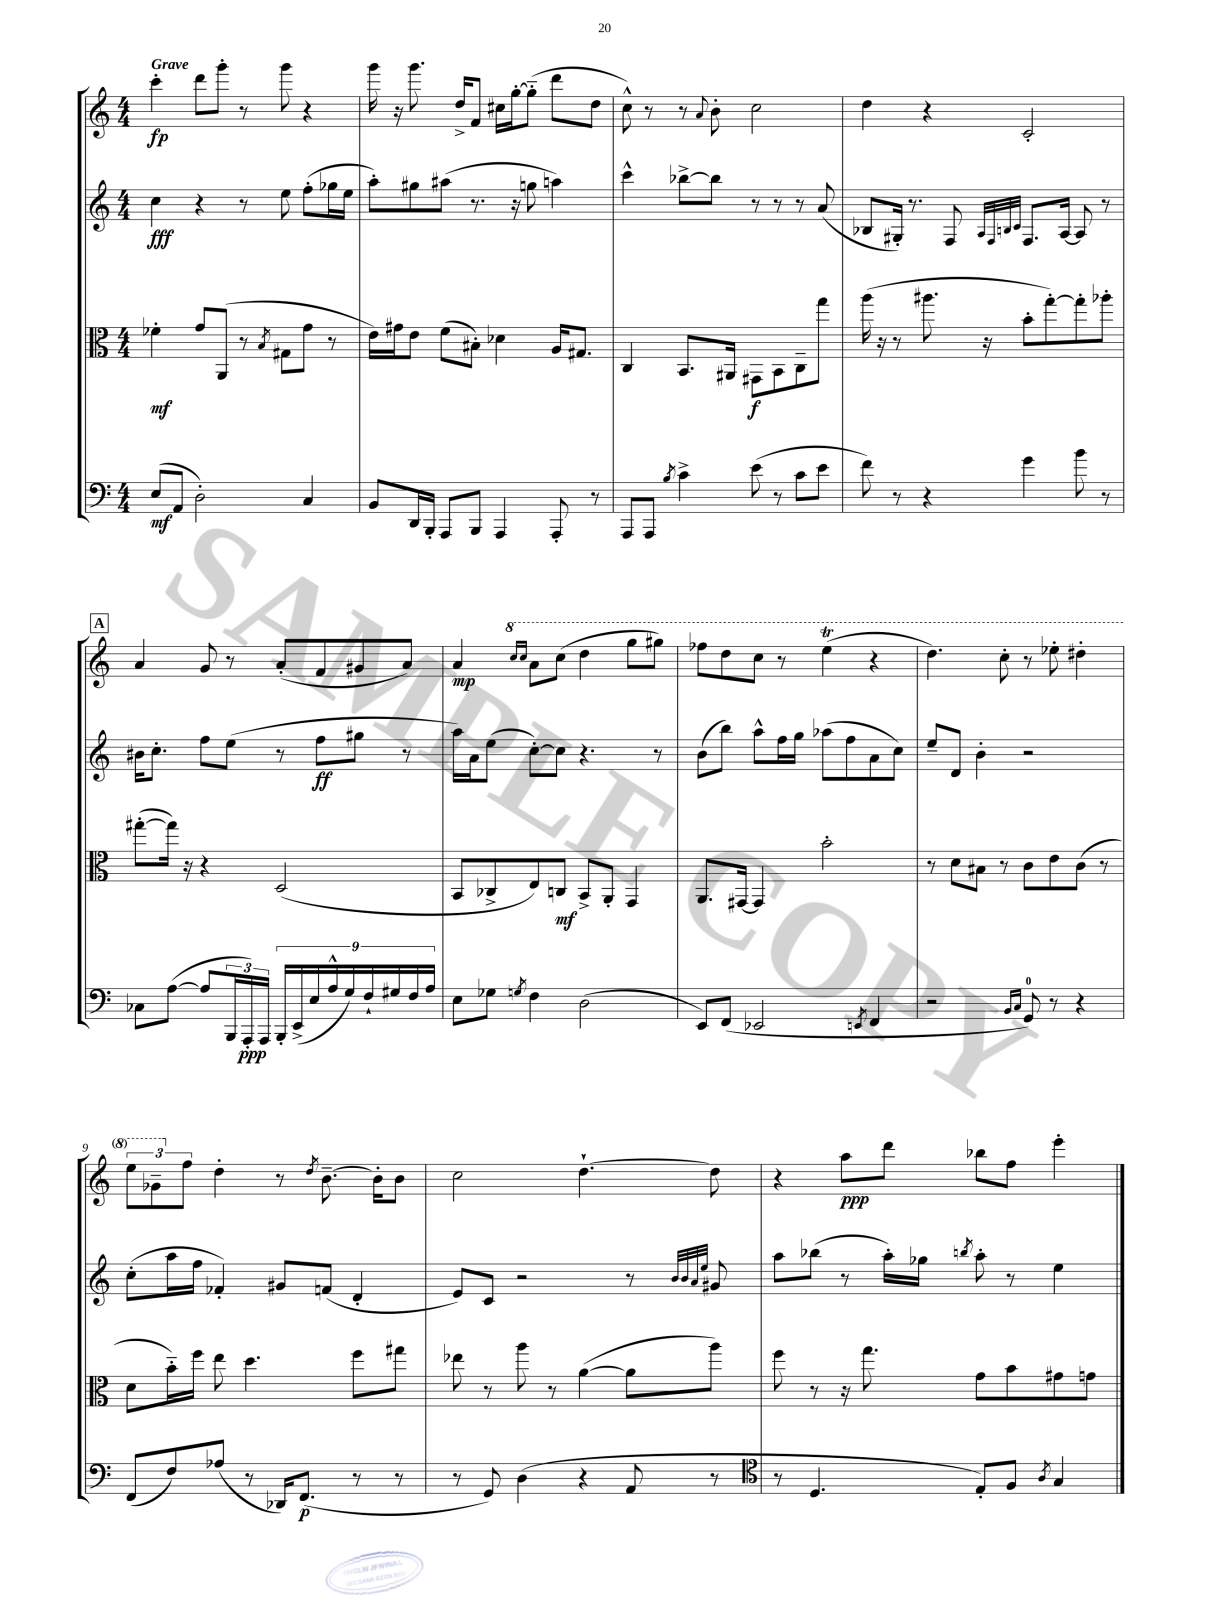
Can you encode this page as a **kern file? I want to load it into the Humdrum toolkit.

**kern	**kern	**kern	**kern
*staff4	*staff3	*staff2	*staff1
*clefF4	*clefC3	*clefG2	*clefG2
*k[]	*k[]	*k[]	*k[]
*M4/4	*M4/4	*M4/4	*M4/4
(8E/L	4f-'\	4cc\	4ccc'\
8AA/J	.	.	.
2D'\)	8g/L	4r	8ddd\L
.	(8AA/J	.	8ggg'\J
.	8r	8r	8r
.	8qB/	.	.
.	8G#\L	8ee\	8ggg\
4C/	8g\J	(8ff'\L	4r
.	8r	16gg-\L	.
.	.	16ee\JJ	.
=	=	=	=
8BB/L	16e\LL)	8aa'\L)	16ggg\
.	16g#\J	.	16r
16DD/L	8e\J	8gg#\	8.ggg\
16BBB'/JJ	.	.	.
8AAA/L	(8f\L	(8aa#\J	.
.	.	.	16dd^/LK
8BBB/J	8B#'\J)	8.r	8f/J
4AAA/	4d-\	.	16cc#\LL
.	.	16r	[16gg'\J
.	.	8gg\	(8gg'~\]J
8AAA'/	16A/LK	4aa\)	8ddd\L
.	8.G#/J	.	.
8r	.	.	8dd\J
=	=	=	=
8AAA/L	4C/	4ccc^^\	8cc^^\)
8AAA/J	.	.	8r
8qB/	.	.	.
4c^\	8.BB/L	[8bb-^\L	8r
.	.	.	8qqa/
.	.	8bb-\]J	8b'\
.	16AA#/Jk	.	.
(8e\	8GG#\L	8r	2cc\
8r	8BB\	8r	.
8c\L	8C~\	8r	.
8e\J	8gg\J	(8a/	.
=	=	=	=
8f\)	(16aa\	8B-/L	4dd\
.	16r	.	.
8r	8r	16G#'/Jk)	.
.	.	8.r	.
4r	8.aa#\	.	4r
.	.	8F/	.
.	16r	.	.
.	.	32qqA/LLL	.
.	.	32qqF/	.
.	.	32qqB/	.
.	.	32qqc/JJJ	.
4g\	8b'\L	8.F/L	2c'/
.	[8gg'\)	.	.
.	.	[16A/Jk	.
8b\	8gg'\]	8A/]	.
8r	8aa-'\J	8r	.
=	=	=	=
8C-\L	([8gg#'\L	16b#\LK	4a/
.	.	8.cc'\J	.
([8A\J	16gg#\]Jk)	.	.
.	16r	.	.
8A/]L	4r	8ff\L	8g/
24BBB/L	.	(8ee\J	8r
24AAA'/)	.	.	.
24AAA/JJ	.	.	.
18BBB'/LL	(2D/	8r	(8a'/L
(18EE^/	.	.	.
18E/	.	.	.
.	.	8ff\L	8f/
18A^^/	.	.	.
18G/)	.	.	.
.	.	8gg#\J	8g#/
18F`/	.	.	.
18G#/	.	.	.
.	.	8r	8a/J)
18F/	.	.	.
18A/JJ	.	.	.
=	=	=	=
8E\L	8BB/L	16aa\LL)	4a/
.	.	16a\J	.
8G-\J	8C-^/	(8ee\J	.
.	.	.	16qqccc/LL
8qG/	.	.	16qqccc/JJ
4F\	8E/)	[8cc'\L)	8aa\L
.	8C/J	8cc\]J	(8ccc\J
(2D\	8BB^/L	4.r	4ddd\
.	8AA'/J	.	.
.	4GG/	.	8ggg\L
.	.	8r	8ggg#\J)
=	=	=	=
8EE/L)	8.AA/L	(8b\L	8fff-\L
(8FF/J	.	8bb\J)	8ddd\
.	[16GG#/Jk	.	.
2EE-/	4GG#/]	8aa^^\L	8ccc\J
.	.	16ff\L	8r
.	.	16gg\JJ	.
.	2b'\	(8aa-\L	(4eee\
.	.	8ff\	.
8qEE/	.	.	.
4FF/	.	8a\	4r
.	.	8cc\J)	.
=	=	=	=
2r	8r	8ee~/L	4.ddd\)
.	8d\L	8d/J	.
.	8B#\J	4b'\	.
.	8r	.	8ccc'\
16qqBB/LL	.	.	.
16qqC/JJ	.	.	.
8GG/)	8c\L	2r	8r
8r	8e\	.	8eee-'\
4r	(8c\J	.	4ddd#'\
.	8r	.	.
=	=	=	=
(8FF/L	8d\L	(8cc'\L	12eee\L
.	.	.	12gg-~\
8F/)	16b'~\L)	16aa\L	.
.	.	.	12ff\J
.	16ff\JJ	16ff\JJ	.
(8A-/J	8ee\	4f-'/)	4dd'\
8r	4.dd\	.	.
16DD-/LK)	.	8g#/L	8r
(8.FF/J	.	.	.
.	.	.	8qdd/
.	.	(8f/J	[8.b~\
8r	8ff\L	4d'/	.
.	.	.	16b'\]LK
8r	8gg#\J	.	8b\J
=	=	=	=
8r	8ee-\	8e/L)	2cc\
8GG/)	8r	8c/J	.
(4D\	8aa\	2r	.
.	8r	.	.
4r	([4a\	.	[4.dd`\
8AA/	8a\]L	8r	.
.	.	32qqb/LLL	.
.	.	32qqb/	.
.	.	32qqa/	.
.	.	32qqee/JJJ	.
8r	8aa\J)	8g#/	8dd\]
=	=	=	=
*clefC4	*	*	*
8r	8ff\	8aa\L	4r
4.D/	8r	(8bb-\J	.
.	16r	8r	8aa\L
.	8.gg\	.	.
.	.	16aa'\LL)	8ddd\J
.	.	16gg-\JJ	.
.	.	8qbb/	.
8E'/L)	8g\L	8aa'\	8bb-\L
8F/J	8b\	8r	8ff\J
8qA/	.	.	.
4G/	8g#\	4ee\	4eee'\
.	8g\J	.	.
==	==	==	==
*-	*-	*-	*-
